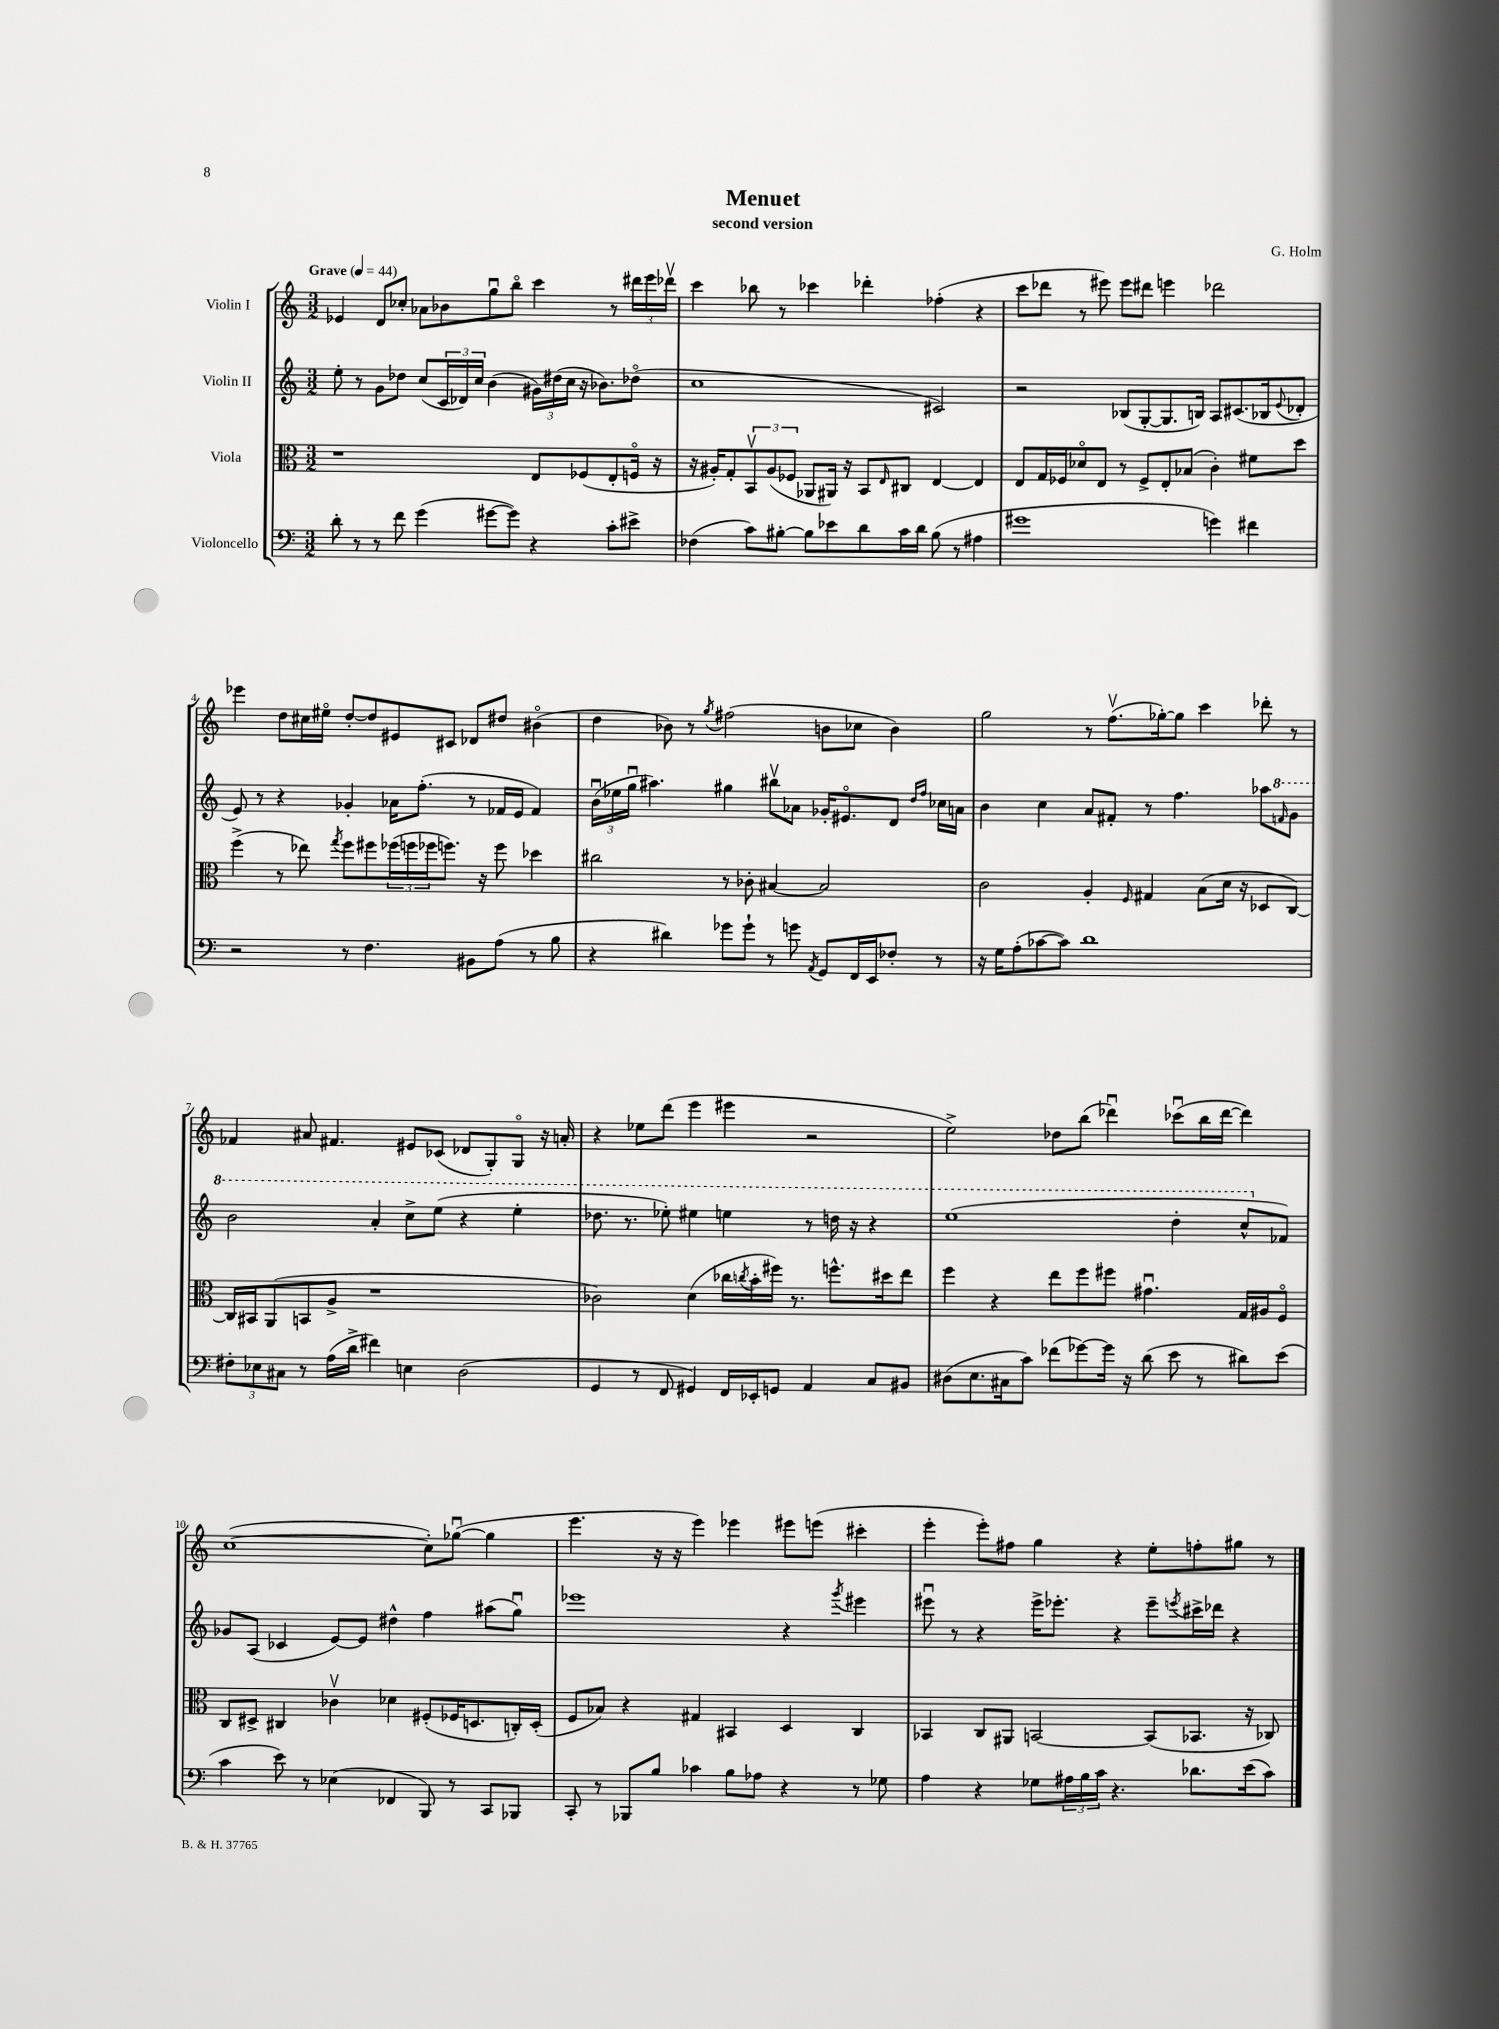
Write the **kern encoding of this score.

**kern	**kern	**kern	**kern
*staff4	*staff3	*staff2	*staff1
*clefF4	*clefC3	*clefG2	*clefG2
*k[]	*k[]	*k[]	*k[]
*M3/2	*M3/2	*M3/2	*M3/2
*MM44	*MM44	*MM44	*MM44
8d'	1r	8ee'	4e-
8r	.	8r	.
8r	.	8g	8d
8f	.	8dd-	8cc-'
(4g	.	(8cc	8a-
.	.	24c	8b-
.	.	24d-)	.
.	.	24cc	.
[8g#	.	(4b	8ggu
8g#])	.	.	8bbo
4r	8E	24g#)	4ccc
.	.	(24dd#	.
.	.	24cc	.
.	(8F-	16r	.
.	.	8.b-)	.
8c'	8E'	.	8r
8e#^	16Fo	(8dd-o	24ddd#
.	.	.	24eee
.	16r	.	.
.	.	.	24ddd-v
=	=	=	=
(4F-	16r	1cc	4ccc
.	16A#')	.	.
.	8G'	.	.
8c)	12BBv	.	8bb-
.	(12A#	.	.
[8B#'	.	.	8r
.	12F-	.	.
8B#]	8AA-	.	4ccc-
8e-	16AA#)	.	.
.	16r	.	.
8d	8BB	.	4ddd-'
.	16qqE	.	.
16c	8C#	.	.
16d	.	.	.
(8B#	[4E	2c#)	(4ff-'
8r	.	.	.
4A#	4E]	.	4r
=	=	=	=
1g#	8E	2r	8ccc
.	16G	.	8ddd-
.	16F-	.	.
.	8d-o	.	8r
.	8E	.	8eee#)
.	8r	(8B-	8eee#
.	8F-^	[8G'	8ddd#
.	8E'	8.G]	4eee
.	(8B-	.	.
.	.	16B)	.
4g)	4c')	8A	2ddd-
.	.	(8.c#	.
4f#	8f#	.	.
.	.	16B-	.
.	.	8qqe	.
.	8dd	8d-'	.
=	=	=	=
2r	(4ff^	8e)	4eee-
.	.	8r	.
.	8r	4r	8dd
.	8ee-)	.	16cc#
.	.	.	16ee#o
.	8qgg	.	.
8r	8ff	4g-'	[8dd'
4.F	8ff#	.	8dd]
.	(24ff-	16a-	8e#
.	24ff	.	.
.	.	(8.ff'	.
.	24ff-	.	.
.	8.ff)	.	8c#
8BB#	.	8r	8d-
.	16r	.	.
(8A	8ff	16f-	8dd#
.	.	16e	.
8r	4dd-	4f-)	(4b#o
8B	.	.	.
=	=	=	=
4r	2cc#	(24bu	4dd
.	.	24ee-	.
.	.	24ggu	.
.	.	4.aa#)	.
4d#)	.	.	8b-)
.	.	.	8r
.	.	.	8qgg
8g-	8r	4gg#	(2ff#
8g-`	8c-'	.	.
8r	[4B#	8bb#v	.
8g	.	8a-	.
8qAA	.	.	.
8GG	2B#]	16g-'	8b
.	.	8.e#o	.
16FF	.	.	8cc-
16EE	.	.	.
8F-'	.	8d	4b)
.	.	16qqdd	.
.	.	16qqff	.
8r	.	16cc-	.
.	.	16a	.
=	=	=	=
16r	2c	4b	2gg
16G	.	.	.
(8A'	.	.	.
[8c-	.	4cc	.
8c-])	.	.	.
1d	4A'	8a	8r
.	.	8f#'	(8.ffv
.	16qqF	.	.
.	4G#	8r	.
.	.	.	[16gg-')
.	.	4.ff	8gg-]
.	(8B	.	4ccc
.	16d	.	.
.	16r	.	.
.	8D-	8aa-	8ddd-'
.	.	16qqff	.
.	[8C)	8gg	8r
=	=	=	=
12F#'	16C]	2bb	4f-
.	16BB#	.	.
12E-	.	.	.
.	(8AA	.	.
12C#	.	.	.
8r	8BB	.	8a#
(16A	8A^	.	4.f#
16d^	.	.	.
4f#)	1r	4aa'	.
4E	.	8ccc^	8e#
.	.	(8eee	(8c-
(2D	.	4r	8d-
.	.	.	8G')
.	.	4eee'	8Go
.	.	.	16r
.	.	.	16a'
=	=	=	=
4GG	2c-)	8.ddd-	4r
.	.	8.r	.
8r	.	.	8ee-
8FF	.	8eee-')	(8ddd
4GG#)	(4d	4eee#	4eee
16FF	16cc-	4eee	4eee#
.	8qcc	.	.
16EE-'	16b'	.	.
8GG	16ff#)	.	.
.	8.r	.	.
4AA	.	8r	2r
.	8.ff^^	16ddd	.
.	.	16r	.
8C	.	4r	.
.	16dd#	.	.
8BB#	8ee	.	.
=	=	=	=
(8D#	4ff	(1eee	2ee^)
8.E	.	.	.
.	4r	.	.
16C#	.	.	.
8c)	.	.	.
(8f-	8ee	.	8dd-
[8g-)	8ff	.	(8bb
16g-]	8ff#	.	4ddd-u)
16r	.	.	.
(8d	4.g#u	.	.
8e	.	4ddd'	(8ccc-u
8r	.	.	16bb
.	.	.	[16ddd-
8d#)	16G	8ccc^^	4ddd-])
.	16A#	.	.
(8e	8Fo	8f-)	.
=	=	=	=
4c	8C	8g-	([1cc
.	8D#^	(8A	.
8e)	4C#	4c-	.
8r	.	.	.
(4E-	4c-v	[8e)	.
.	.	8e]	.
4FF-	4d-	4dd#^^	.
8BBB)	(8F#'	4ff	8cc'])
8r	16F-	.	([8gg-u
.	8.D	.	.
8CC	.	(8aa#	4gg-]
8BBB-	16C')	8ggu)	.
.	(16D'	.	.
=	=	=	=
8CC'	8F	1eee-	4.eee
8r	8B-)	.	.
8BBB-	4r	.	.
8B	.	.	16r
.	.	.	16r
4c-	4G#	.	4eee)
8B	4BB#	.	4eee-
8A-	.	.	.
4r	4D	4r	8eee#
.	.	.	(8eee
.	.	8qggg	.
8r	4C	4eee#	4ccc#'
8G-	.	.	.
=	=	=	=
4A	4BB-	8eee#u	4eee'
.	.	8r	.
4r	8C	4r	8eee')
.	8AA#	.	8ff#
8G-	[2BB	16eee#^	4gg
.	.	8.eee-'	.
24A#	.	.	.
24B	.	.	.
24c	.	.	.
4.r	.	4r	4r
.	(8BB]	8eee-~	8ee'
.	.	8qeee	.
8.d-	8.BB-	16ccc#^	8ff'
.	.	16ddd-	.
.	.	4r	8gg#
(16e	16r	.	.
8c)	8C-)	.	8r
==	==	==	==
*-	*-	*-	*-
